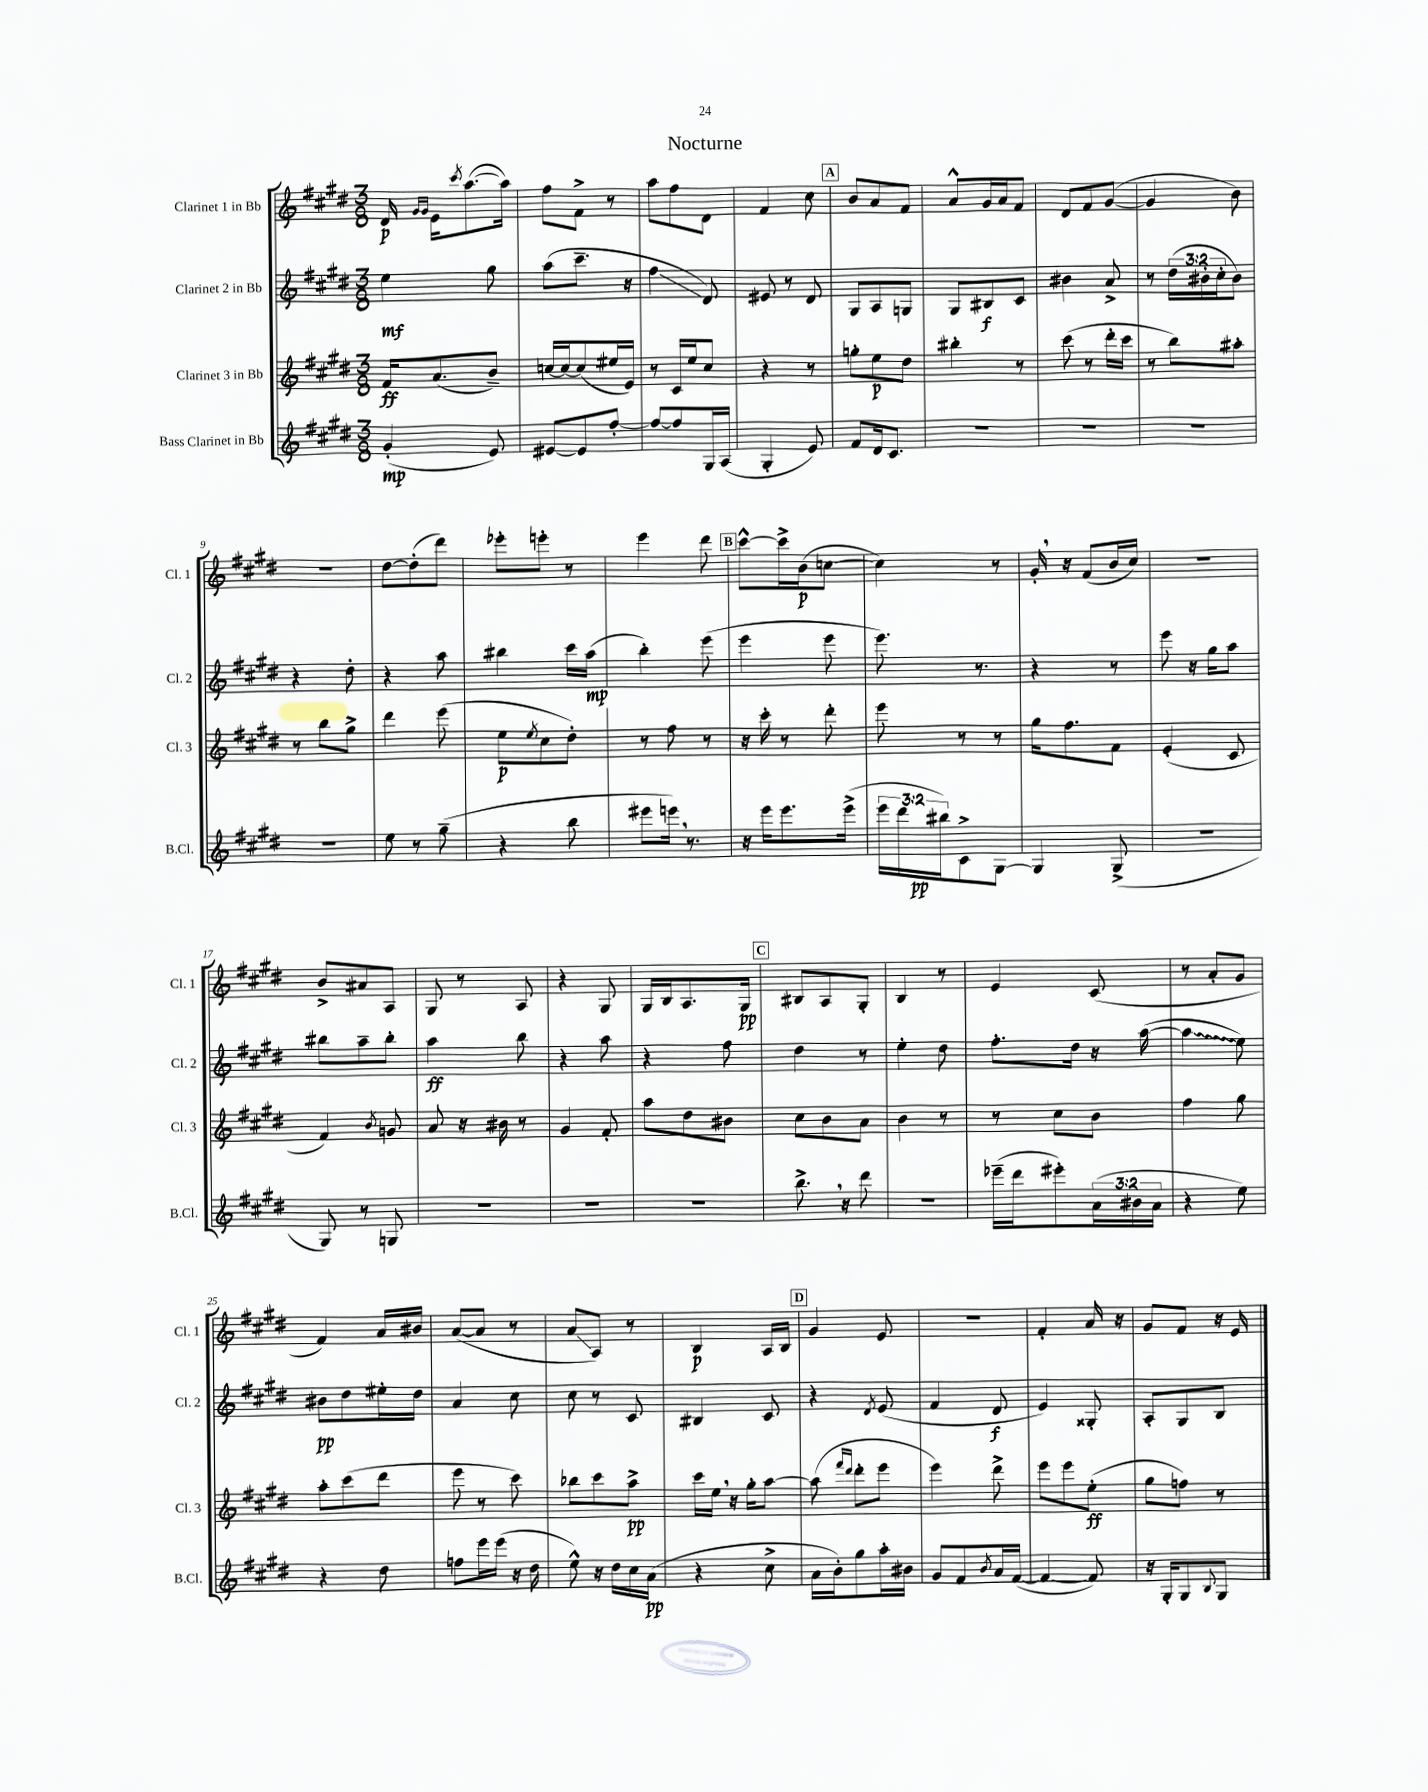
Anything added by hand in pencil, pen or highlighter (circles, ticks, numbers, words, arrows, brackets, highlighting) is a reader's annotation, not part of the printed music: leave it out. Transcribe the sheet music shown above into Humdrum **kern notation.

**kern	**kern	**kern	**kern
*staff4	*staff3	*staff2	*staff1
*clefG2	*clefG2	*clefG2	*clefG2
*k[f#c#g#d#]	*k[f#c#g#d#]	*k[f#c#g#d#]	*k[f#c#g#d#]
*M3/8	*M3/8	*M3/8	*M3/8
(4g#'/	16f#/LK	4ee\	16d#/
.	.	.	16qqg#/LL
.	.	.	16qqg#/JJ
.	(8.a/	.	16e\LK
.	.	.	8qccc#/
.	.	.	([8.aa\
8e/)	8b~/J)	8gg#\	.
.	.	.	16aa\]Jk)
=	=	=	=
[8e#/L	[16cc/LL	(8aa\L	8ff#\L
.	16cc/_J	.	.
8e#/]	(8cc/]	8.ccc#~\J	8f#^\J
[8ff#'/J	16ee#/L	.	8r
.	16e/JJ)	16r	.
=	=	=	=
8ff#/_L	8r	4ff#\	8aa\L
8ff#/]	16c#/LL	.	8ff#\
.	16ee/J	.	.
16G#/L	8cc#/J	8d#/)	8d#\J
(16A/JJ	.	.	.
=	=	=	=
4G#'/	4r	8e#/	4f#/
.	.	8r	.
8e/)	8r	8d#/	8cc#\
=	=	=	=
8f#/L	8gg'\L	8G#/L	8b/L
16d#/k	8ee\	8A/	8a/
8.c#/J	.	.	.
.	8dd#\J	8G/J	8f#/J
=	=	=	=
4.r	4bb#'\	8G#/L	8a^^/L
.	.	8B#/	16g#/L
.	.	.	16a/J
.	8r	8c#/J	8f#/J
=	=	=	=
4.r	(8ccc#\	4b#\	8d#/L
.	8r	.	8f#/
.	16ddd#'\LL	8a^/	([8g#/J
.	16ccc#\JJ	.	.
=	=	=	=
4.r	8r	8r	4g#/]
.	8bb\L)	(24dd#\LL	.
.	.	24b#'\	.
.	.	24cc#'\J	.
.	8aa#'\J	8b#\J)	8b\)
=	=	=	=
4.r	8r	4r	4.r
.	8bb\L	.	.
.	8gg#^\J	8dd#'\	.
=	=	=	=
8ee\	4ddd#\	4r	[8dd#\L
8r	.	.	(8dd#'\]
(8gg#~\	(8eee\	8aa\	8ddd#\J)
=	=	=	=
4r	8ee\L	4bb#\	8eee-'\L
.	8qee/	.	.
.	8cc#\	.	8eee'\J
8bb\	8dd#'\J)	16ccc#\LL	8r
.	.	(16aa\JJ	.
=	=	=	=
8eee#\L	8r	4bb'\)	4eee\
16eee\Jk)	8ff#\	.	.
8.r	.	.	.
.	8r	(8eee\	8ddd#\
=	=	=	=
16r	16r	4eee\	[8ccc#^^\L
16eee\LK	16ccc#'\	.	.
8.eee\	8r	.	16ccc#^\]L
.	.	.	(16b\J
.	8ddd#'\	8eee\	[8cc\J
(16eee^\Jk	.	.	.
=	=	=	=
24eee\LL	8eee\	8.eee\)	4cc\])
24ddd#\	.	.	.
24bb#\J)	.	.	.
8c#^\	8r	.	.
.	.	8.r	.
[8G#\J	8r	.	8r
=	=	=	=
4G#/]	16gg#\LK	4r	16g#'/
.	8.ff#\	.	16r
.	.	.	(8f#/L
(8G#^/	8f#\J	8r	16b/L
.	.	.	16cc#/JJ)
=	=	=	=
4.r	(4e'/	8eee\	4.r
.	.	16r	.
.	.	16gg#\LK	.
.	8c#/	8aa\J	.
=	=	=	=
8G#/)	4f#/)	8bb#\L	8b^/L
8r	.	8aa~\	8a#/
.	8qb/	.	.
8G/	8g/	8bb#'\J	8A/J
=	=	=	=
4.r	8a/	4aa\	8G#/
.	16r	.	8r
.	16b#\	.	.
.	8r	8bb\	8A/
=	=	=	=
4.r	4g#/	4r	4r
.	8f#'/	8aa\	8G#/
=	=	=	=
4.r	8aa\L	4r	16G#/LL
.	.	.	16B/J
.	8dd#\	.	8.A/
.	8b#\J	8ff#\	.
.	.	.	16G#/Jk
=	=	=	=
8.bb^\	8cc#\L	4dd#\	8B#/L
.	8b\	.	8A/
16r	.	.	.
8ddd#\	8a\J	8r	8G#'/J
=	=	=	=
4.r	4b\	4ee'\	4B/
.	8r	8dd#\	8r
=	=	=	=
(16eee-~\LL	8r	8.ff#'\L	4e/
16ddd#\J	.	.	.
8eee#'\)	8cc#\L	.	.
.	.	16dd#\Jk	.
(24a\L	8b\J	16r	(8c#/
24b#\	.	.	.
.	.	([16aa\	.
24a\JJ	.	.	.
=	=	=	=
4r	4ff#\	4aa\]	8r
.	.	.	8a'/L
8ee\)	8gg#\	8ee\)	8g#/J
=	=	=	=
4r	8aa'\L	8b#\L	4f#/)
.	(8ccc#\	8dd#\	.
8dd#\	8ddd#\J	16ee#'\L	16a/LL
.	.	16dd#\JJ	16b#/JJ
=	=	=	=
8ff\L	8eee\	4a/	([8a/L
16eee\L	8r	.	8a/]J
(16eee\JJ	.	.	.
16r	8ccc#\)	8cc#\	8r
16dd#\	.	.	.
=	=	=	=
8ee^^\)	8bb-\L	8cc#\	8a/L
16r	8ccc#\	8r	8A/J)
16dd#\LL	.	.	.
16cc#\	8aa^\J	8c#/	8r
(16a\JJ	.	.	.
=	=	=	=
4r	16ccc#\LL	4B#/	4B/
.	16ee\JJ	.	.
.	16r	.	.
.	16gg#'\LK	.	.
8cc#^\	[8aa\J	8c#/	16A/LL
.	.	.	16B/JJ
=	=	=	=
16a\LL	(8aa\]	4r	4g#/
16b'\J)	.	.	.
.	16qqfff#/LL	.	.
.	16qqddd#/JJ	.	.
8gg#\	8ddd#'\L	.	.
.	.	8qd#/	.
16aa'\L	8eee\J	(8e/	8e/
16b#\JJ	.	.	.
=	=	=	=
8g#/L	4eee\)	4f#/	4.r
8f#/	.	.	.
8qb/	.	.	.
16a/L	8ddd#^\	8d#/	.
([16f#/JJ	.	.	.
=	=	=	=
4f#/_	8eee\L	4e/)	4f#'/
.	8eee\	.	.
8f#/])	(8ee'\J	8G##'/	16a/
.	.	.	16r
=	=	=	=
16r	8gg#\L	8A'/L	8g#/L
16G#'/LK	.	.	.
8G#/	8ff\J)	8G#/	8f#/J
8qqB/	.	.	.
8G#/J	8r	8B/J	16r
.	.	.	16e/
==	==	==	==
*-	*-	*-	*-
